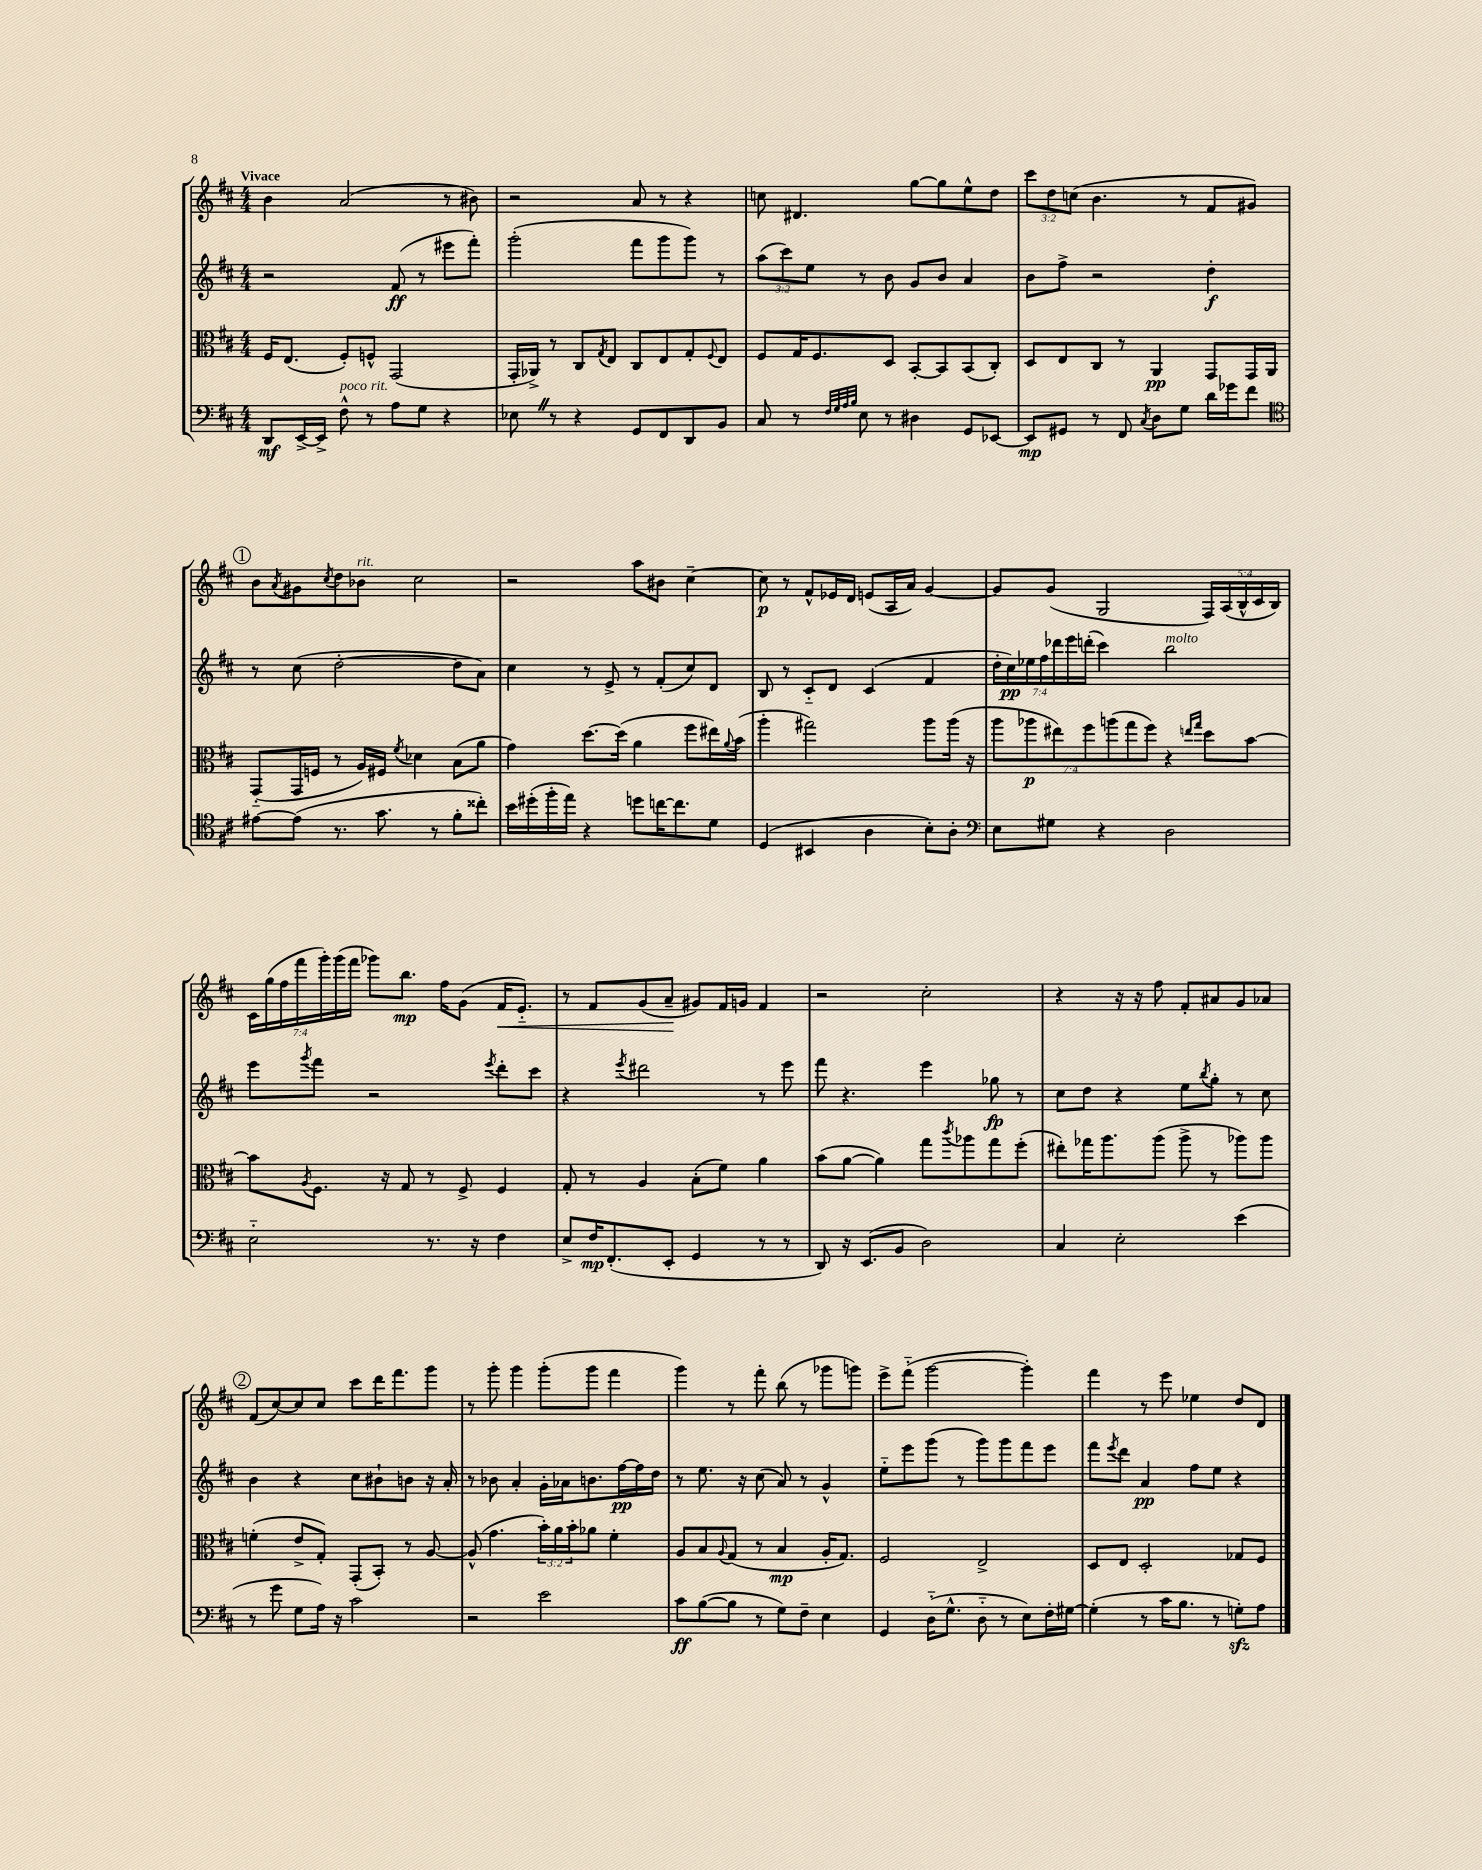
<<
\new StaffGroup <<
\new Staff = "s0" {
    \clef treble \key d \major \numericTimeSignature \time 4/4 \override Staff.TupletNumber.text = #tuplet-number::calc-fraction-text \tempo "Vivace"
    b'4 a'2( r8 bis'8) |
    r2 a'8 r8 r4 |
    c''8 dis'4. g''8~ g''8 e''8-^ d''8 |
    \tuplet 3/2 { cis'''8 d''8 c''8( } b'4. r8 fis'8 gis'8) |
    \mark \markup { \circle "1" } b'8 \acciaccatura { a'8 } gis'8 \acciaccatura { cis''8 } d''8 bes'8^\markup { \italic "rit." } cis''2 |
    r2 a''8 bis'8 cis''4~-- |
    cis''8\p r8 fis'8-^ ees'16 d'16 e'8( a16 a'16) g'4~ |
    g'8 g'8( g2 \tuplet 5/4 { fis16) a16( b16-^ cis'16 b16) } |
    \tuplet 7/4 { cis'16 g''16( fis''16 fis'''16 g'''16-.) g'''16( fis'''16 } ges'''8) b''8.\mp fis''16 g'8( fis'16\< e'8.-_) |
    r8 fis'8 g'8( a'8--\! gis'8) fis'16 g'16 fis'4 |
    r2 cis''2-. |
    r4 r16 r16 fis''8 fis'8-. ais'8 g'8 aes'8 |
    \mark \markup { \circle "2" } fis'8( cis''8~) cis''8 cis''8 cis'''8 d'''16 fis'''8. g'''8 |
    r8 g'''8-. g'''4 g'''8-.( g'''8 fis'''4 |
    g'''4) r8 fis'''8-. b''8( r8 ges'''8 g'''8) |
    e'''8-> fis'''8-_( g'''2~ g'''4-.) |
    fis'''4 r8 e'''8 ees''4 d''8 d'8 \bar "|." |
}
\new Staff = "s1" {
    \clef treble \key d \major \numericTimeSignature \time 4/4 \override Staff.TupletNumber.text = #tuplet-number::calc-fraction-text
    r2 fis'8\ff( r8 eis'''8 fis'''8-.) |
    g'''2-.( fis'''8 g'''8 g'''8) r8 |
    \tuplet 3/2 { a''8( cis'''8) e''8 } r8 b'8 g'8 b'8 a'4 |
    b'8 fis''8-> r2 d''4-.\f |
    \mark \markup { \circle "1" } r8 cis''8( d''2~-. d''8 a'8) |
    cis''4 r8 e'8-> r8 fis'8-.( cis''8) d'8 |
    b8 r8 cis'8-_ d'8 cis'4( fis'4 |
    \tuplet 7/4 { d''16-. cis''16\pp) ees''16 fis''16 des'''16 e'''16 d'''16-.( } cis'''4) b''2^\markup { \italic "molto" } |
    e'''8 \acciaccatura { g'''8 } fis'''8 r2 \acciaccatura { e'''8 } d'''8-. cis'''8 |
    r4 \acciaccatura { e'''8 } dis'''2 r8 e'''8 |
    fis'''8 r4. e'''4 ges''8\fp r8 |
    cis''8 d''8 r4 e''8 \acciaccatura { b''8 } g''8-. r8 cis''8 |
    \mark \markup { \circle "2" } b'4 r4 cis''8 bis'8-! b'8 r16 a'16-. |
    r8 bes'8 a'4-. g'16-. aes'16 b'8. fis''16~\pp fis''16 d''16 |
    r8 e''8. r16 cis''8( a'8) r8 g'4-^ |
    e''8-_ e'''8 g'''8( r8 g'''8) g'''8 fis'''8 e'''8 |
    fis'''8 \acciaccatura { e'''8 } d'''8 a'4\pp fis''8 e''8 r4 \bar "|." |
}
\new Staff = "s2" {
    \clef alto \key d \major \numericTimeSignature \time 4/4 \override Staff.TupletNumber.text = #tuplet-number::calc-fraction-text
    fis16 e8.( fis8-.) f8-^ g,2( |
    g,16-. aes,16->) r8 cis8 \acciaccatura { g8 } e8 cis8 e8 g8-. \appoggiatura { fis8 } e8 |
    fis8 g16 fis8. d8 b,8~-. b,8 b,8( cis8-.) |
    d8 e8 cis8 r8 a,4\pp g,8 g,16 a,16 |
    \mark \markup { \circle "1" } g,8-_( g,16 f16 r8 a16) fis16 \acciaccatura { fis'8 } des'4 b8( a'8 |
    g'4) d''8.~ d''16( a'4 fis''8 eis''16) \appoggiatura { a'8 } b'16( |
    a''4-. gis''2) a''8 a''16( r16 |
    \tuplet 7/4 { a''8 aes''8\p eis''8) fis''8 a''8( g''8 fis''8) } r4 \grace { e''16 g''16 } d''8 b'8~ |
    b'8 \acciaccatura { a8 } fis8. r16 g8 r8 fis8-> fis4 |
    g8-. r8 a4 b8-.( fis'8) a'4 |
    b'8( a'8~ a'4) g''8 \acciaccatura { cis'''8 } aes''8 g''8 fis''8-.( |
    eis''8-.) ges''16 a''8. a''8( a''8-> r8 aes''8) aes''8 |
    \mark \markup { \circle "2" } f'4-.( e'8-> g8-.) g,8-.( b,8-.) r8 a8~ |
    a8-^( g'4. \tuplet 3/2 { b'16-.) a'16 b'16-. } aes'8 fis'4-. |
    a8 b8 \appoggiatura { a8 } g8( r8 b4\mp a16-. g8.) |
    fis2 e2-> |
    d8 e8 d2-. ges8 fis8 \bar "|." |
}
\new Staff = "s3" {
    \clef bass \key d \major \numericTimeSignature \time 4/4
    d,8\mf e,16~-> e,16-> fis8-^^\markup { \italic "poco rit." } r8 a8 g8 r4 |
    ees8 \once \override BreathingSign.text = \markup { \musicglyph "scripts.caesura.straight" } \breathe r8 r4 g,8 fis,8 d,8 b,8 |
    cis8 r8 \grace { fis32 g32 a32 b32 } e8 r8 dis4 g,8 ees,8~ |
    ees,8\mp gis,8 r8 fis,8 \acciaccatura { cis8 } d8 g8 d'16 ges'16 fis'8 |
    \mark \markup { \circle "1" } \clef tenor eis'8~ eis'8( r8. g'8. r8 fis'8-. cisis''8-.) |
    b'16 dis''16-.( fis''16-. e''16) r4 d''8 c''16~ c''8. d'8 |
    d4( bis,4 a4 b8-.) a8-. |
    \clef bass e8 gis8 r4 d2 |
    e2-_ r8. r16 fis4 |
    e8-> fis16\mp fis,8.-.( e,8-. g,4 r8 r8 |
    d,8) r16 e,8.( b,8 d2) |
    cis4 e2-. e'4( |
    \mark \markup { \circle "2" } r8 g'8 g8 a16) r16 cis'2 |
    r2 e'2 |
    cis'8\ff b8~( b8 r8 g8) fis8-- e4 |
    g,4 d16-_( g8.-^ d8-_ r8 e8) fis16-. gis16~ |
    gis4-.( r8 cis'16 b8. r8 g8-.\sfz) a8 \bar "|." |
}
>>
>>
\layout { \context { \Score \remove "Bar_number_engraver" } }
